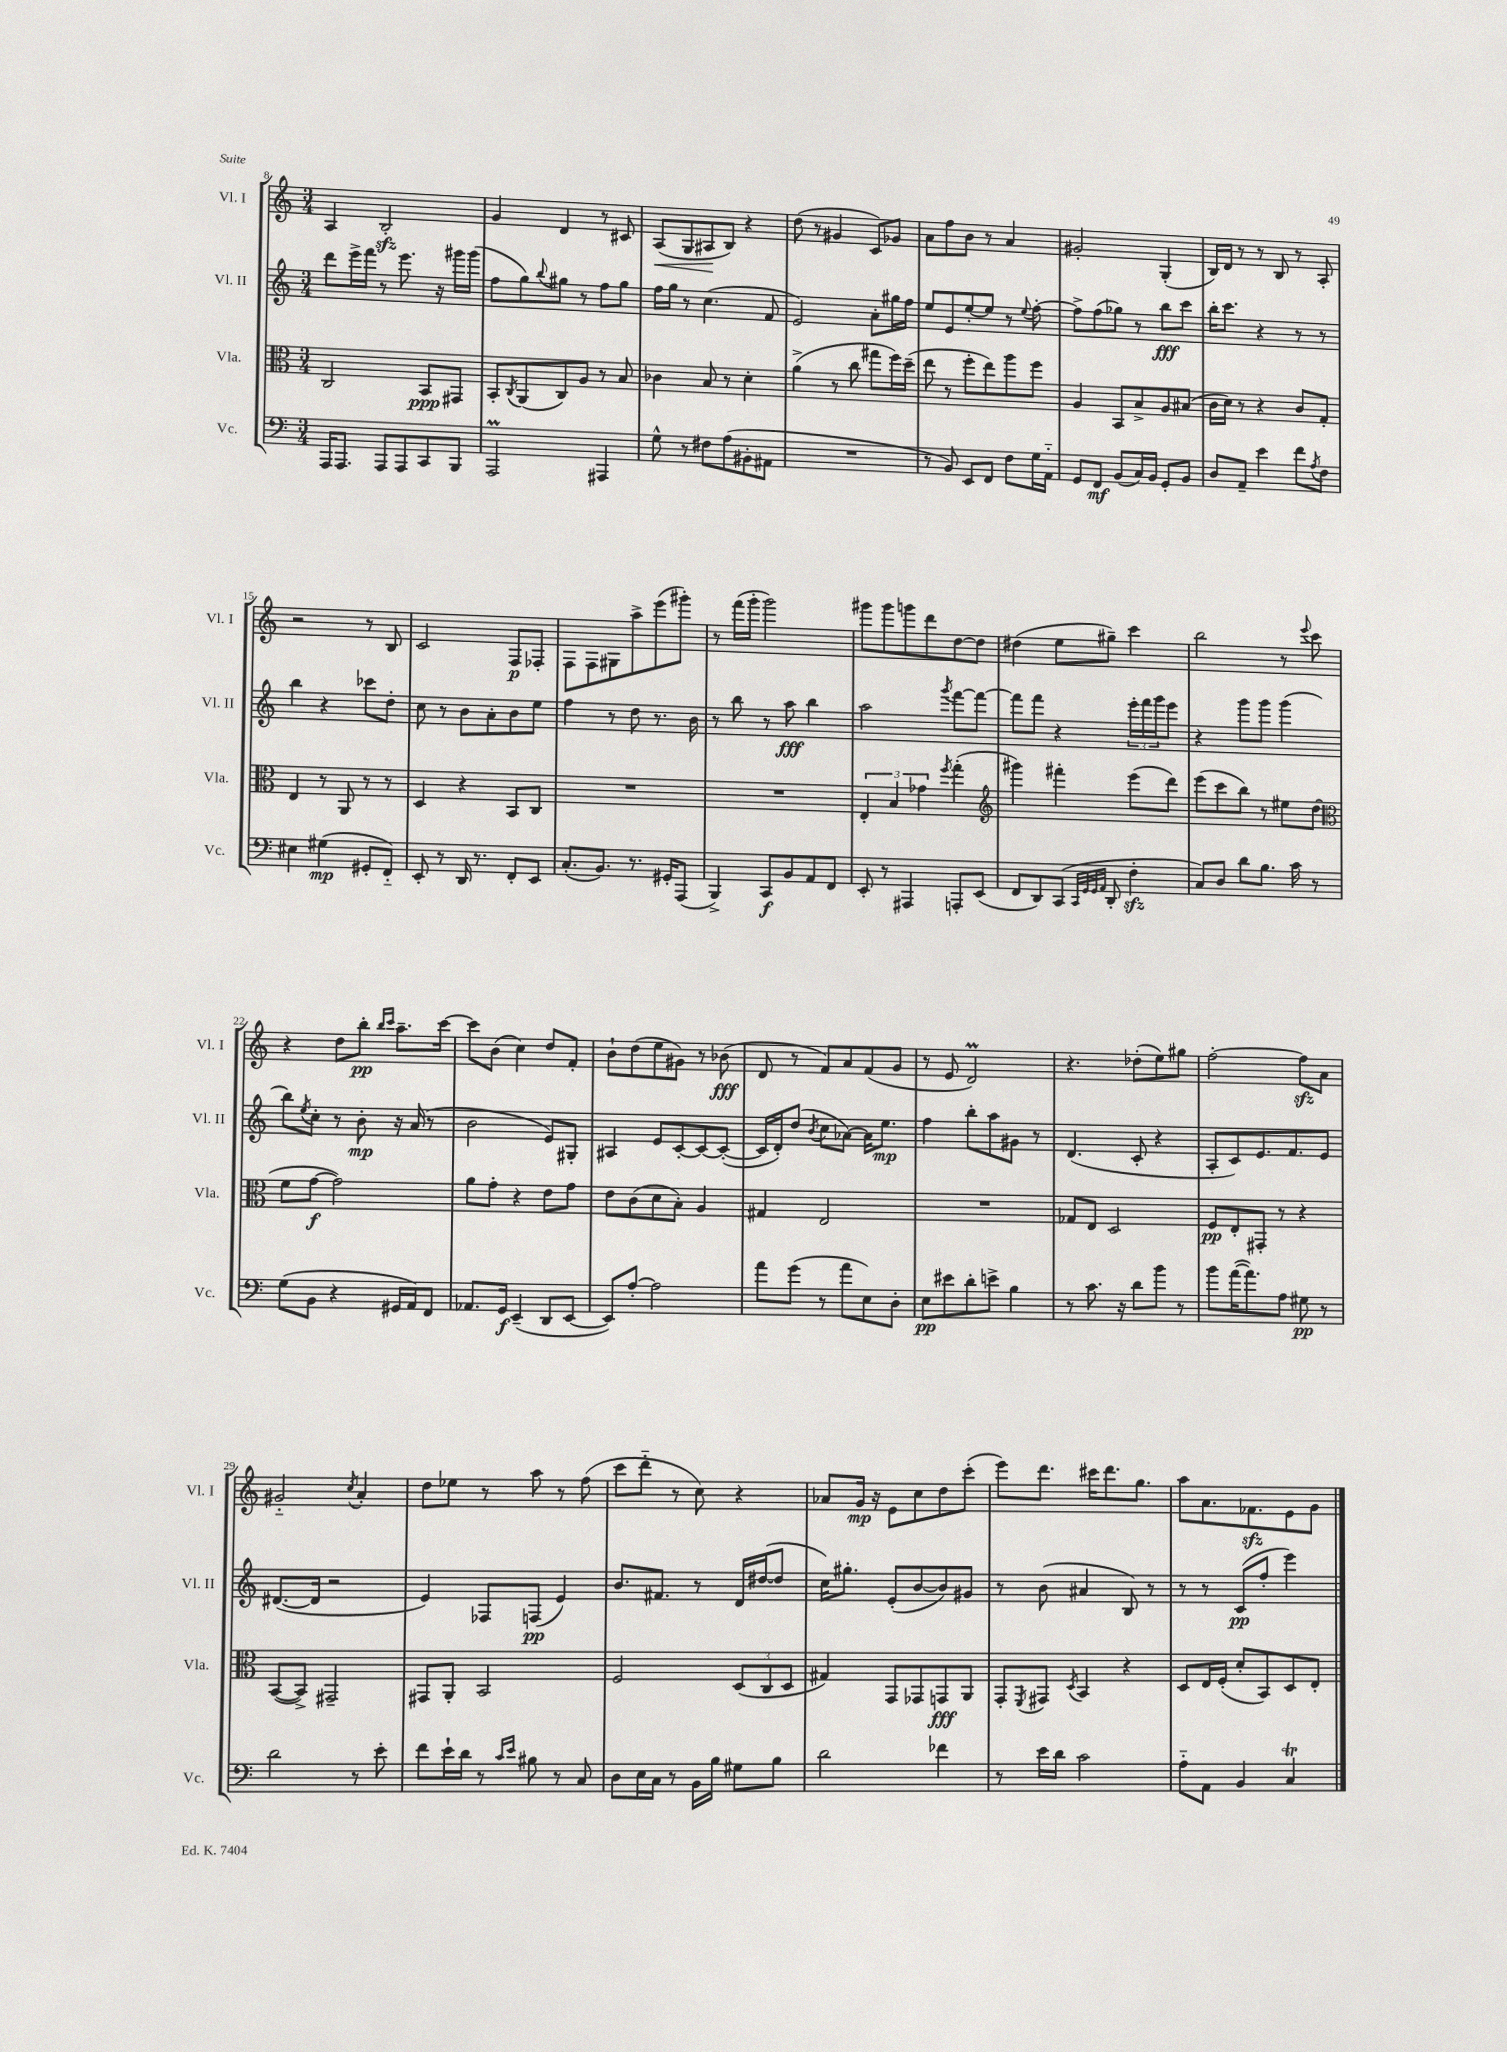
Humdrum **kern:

**kern	**kern	**kern	**kern
*staff4	*staff3	*staff2	*staff1
*clefF4	*clefC3	*clefG2	*clefG2
*k[]	*k[]	*k[]	*k[]
*M3/4	*M3/4	*M3/4	*M3/4
16AAA/LK	2C/	8ddd\L	4A/
8.AAA/J	.	.	.
.	.	16eee^\L	.
.	.	16fff\JJ	.
8AAA/L	.	8r	2B'/
8AAA/	.	8.eee\	.
8CC/	8BB/L	.	.
.	.	16r	.
8BBB/J	8GG#/J	16ggg#\LL	.
.	.	(16ggg#\JJ	.
=	=	=	=
2AAA/	8BB'/L	8ff\L	4g/
.	8qC/	.	.
.	(8AA/	8gg\)	.
.	.	8qqbb/	.
.	8C/)	8gg#\J	4d/
.	8A/J	8r	.
4AAA#/	8r	8ff\L	8r
.	8B/	8gg#\J	8c#/
=	=	=	=
8G^^\	4c-\	16ff\LL	(8A/L
.	.	16gg\JJ	.
8r	.	8r	8G/
8F#\L	8B/	(4.cc\	8A#/
(8A\	8r	.	8B/J)
8BB#'\	4d'\	.	4r
8AA#\J	.	8f/	.
=	=	=	=
2.r	(4a^\	2e/)	(8dd\
.	.	.	8r
.	8r	.	4g#/
.	8cc\	.	.
.	8gg#\L	8a'\L	8c/L)
.	16ff\L)	16gg#\L	8g-/J
.	(16dd~\JJ	16ff\JJ	.
=	=	=	=
8r	8ee\	8ee/L	8a\L
8BB/)	8r	8e/	8ff\
8EE/L	8ff'\L	[8ee'/	8b\J
8FF/J	8ee\)	8ee/]J	8r
8F\L	8aa\	8r	4a/
.	.	8qqee/	.
16G\L	8ff\J	[8ff'\	.
16AA'~\JJ	.	.	.
=	=	=	=
8GG/L	4A/	8ff^\]L	2g#'/
8FF/J	.	(8ff\	.
(8BB/L	8BB/L	8gg-\J)	.
16C/L)	8B^/	8r	.
16BB/JJ	.	.	.
8GG'/L	8A/	8bb\L	(4G'/
8BB/J	(8B#/J	8ccc\J	.
=	=	=	=
8D/L	16c\LL	16bb'\LK	16B/LL)
.	16d\JJ)	8.ccc\J	16d/JJ
8AA~/J	8r	.	8r
4e\	4r	4r	8r
.	.	.	8B/
8f\L	8c/L	8r	8r
8qA/	.	.	.
8F\J	8G'/J	8r	8A'/
=	=	=	=
4E#\	4E/	4bb\	2r
(4G#\	8r	4r	.
.	8AA/	.	.
8GG#'/L	8r	8ccc-\L	8r
8FF'~/J)	8r	8dd'\J	8B/
=	=	=	=
8EE'/	4D/	8cc\	2c/
8r	.	8r	.
16DD/	4r	8b\L	.
8.r	.	.	.
.	.	8a'\	.
8FF'/L	8BB/L	8b\	8F/L
8EE/J	8C/J	8ee\J	8F-'/J
=	=	=	=
(8.C'/L	2.r	4ff\	8F\L
.	.	.	8F\
8.BB/J)	.	.	.
.	.	8r	8G#\
8.r	.	8dd\	8aa^\
.	.	8.r	(8eee\
16GG#'/LK	.	.	.
(8AAA/J	.	.	8ggg#'\J)
.	.	16b\	.
=	=	=	=
4BBB^/)	2.r	8r	8r
.	.	8bb\	(16fff\LL
.	.	.	16ggg'\JJ
8CC/L	.	8r	2ggg\)
8BB/	.	8aa\	.
8AA/	.	4bb\	.
8FF/J	.	.	.
=	=	=	=
8EE'/	6E'/	2aa\	8ggg#\L
8r	.	.	8ggg#\
.	6B/	.	.
4AAA#/	.	.	8ggg\
.	6g-\	.	.
.	.	.	8ddd\
.	8qff/	8qggg/	.
8AAA'/L	(4gg'\	[8fff\L	[8dd\
(8EE/J	.	8fff\_J	8dd\]J
=	=	=	=
*	*clefG2	*	*
8FF/L	4ggg#\)	8fff\]L	(4dd#\
8DD/)	.	8fff\J	.
(8CC/J	4fff#'\	4r	8ee\L
32qqCC/LLL	.	.	.
32qqGG/	.	.	.
32qqGG/	.	.	.
32qqAA/JJJ	.	.	.
8DD'/	.	.	8gg#~\J)
4F'\	(8eee\L	24eee'\LL	4ccc\
.	.	24fff\	.
.	.	24ggg\J	.
.	8ddd\J)	8eee\J	.
=	=	=	=
8C/L)	(8eee\L	4r	2bb\
8D/J	8ccc\	.	.
8d\L	8bb\J)	8ggg\L	.
8.B\J	8r	8ggg\J	.
.	8ee#\L	(4ggg\	8r
16c\	.	.	.
.	.	.	8qqeee/
8r	(8dd\J	.	8ccc\
=	=	=	=
*	*clefC3	*	*
(8G\L	8f\L	8bb\L)	4r
.	.	8qee/	.
8BB\J	[8g\J	8cc'\J	.
4r	2g\])	8r	8dd\L
.	.	8b'\	8bb'\J
.	.	.	16qqbb/LL
.	.	.	16qqccc/JJ
16GG#/LL	.	16r	8.aa~\L
16AA/J)	.	(16a/	.
8FF/J	.	8r	.
.	.	.	[16ccc\Jk
=	=	=	=
8.AA-/L	8a\L	2b\	8ccc\]L
.	8g'\J	.	(8b\J
16GG/Jk	.	.	.
(4EE~/	4r	.	4cc\)
8DD/L	8e\L	8e/L)	8dd/L
[8EE/J	8g\J	8G#'/J	8f'/J
=	=	=	=
8EE/]L)	8e\L	4A#/	8b`\L
[8A'/J	(8c\	.	(8dd\
2A\]	8d\	8e/L	8ee\
.	8B'\J)	[8c'/	8g#\J)
.	4A/	8c/_	8r
.	.	(8c'/_J	(8b-\
=	=	=	=
8a\L	4G#/	16c/]LL	8d/
.	.	16d'/J)	.
(8g\J	.	(8dd/J	8r
.	.	8qb/	.
8r	2E/	8cc\L	8f/L)
8a\L	.	[8a-\J)	8a/
8E\)	.	16a-\]LK	(8f/
.	.	8.ee\J	.
8D'\J	.	.	8g/J
=	=	=	=
8E\L	2.r	4ff\	8r
8e#\	.	.	8e/
8d'\	.	8bb'\L	2d/)
8e^\J	.	8aa\	.
4B\	.	8g#\J	.
.	.	8r	.
=	=	=	=
8r	8G-/L	(4.d/	4.r
8.c\	8E/J	.	.
.	2D/	.	.
16r	.	.	.
8d\L	.	8c'/	(8dd-'\L
8b\J	.	4r	8ee\)
8r	.	.	8gg#\J
=	=	=	=
8b\L	8F/L	8A'/L	[2ff'\
([16a\K	8E'/	8c/)	.
8.a\])	.	.	.
.	8GG#'/J	8.e/	.
8A\J	8r	.	.
.	.	8.f/	.
8G#\	4r	.	8ff\]L
8r	.	8e/J	8a\J
=	=	=	=
2d\	([8BB/L	([8.d#/L	2g#'~/
.	8BB^/]J)	.	.
.	.	16d#/]Jk	.
.	2GG#~/	2r	.
.	.	.	8qcc/
8r	.	.	4a'/
8e'\	.	.	.
=	=	=	=
8f\L	8GG#/L	4e/)	8dd\L
16e`\L	8AA'/J	.	8ee-\J
16d\JJ	.	.	.
8r	2BB/	8F-/L	8r
16qqc/LL	.	.	.
16qqe/JJ	.	.	.
8B#\	.	(8F/J	8aa\
8r	.	4e/)	8r
8C/	.	.	(8ff\
=	=	=	=
8D\L	2F/	8.b/L	8ccc\L
16E\L	.	.	8ddd'~\J
16C\JJ	.	8.f#/J	.
8r	.	.	8r
16BB\LL	.	8r	8cc\)
16B\JJ	.	.	.
8G#\L	(12D/L	16d/LL	4r
.	.	([16dd#/J	.
.	12C/	.	.
8B\J	.	8dd#/]J	.
.	12D/J	.	.
=	=	=	=
2d\	4G#/)	16cc\LK)	8a-/L
.	.	8.gg#'\J	.
.	.	.	16g/Jk
.	.	.	16r
.	8GG/L	(8e'/L	8e\L
.	8GG-/	[8b/	8cc\
4f-\	8GG/	8b/])	8dd\
.	8AA/J	8g#/J	(8ccc'\J
=	=	=	=
8r	8GG'/L	8r	8eee\L)
.	8qFF/	.	.
16e\LL	8GG#/J	(8b\	8.ddd\J
16d\JJ	.	.	.
.	8qD/	.	.
2c\	4BB/	4a#/	.
.	.	.	16ccc#\LK
.	.	.	8.ddd\
.	4r	8B/)	.
.	.	.	8.gg\J
.	.	8r	.
=	=	=	=
8A'~\L	8D/L	8r	8aa\L
8AA\J	16E/L	8r	8.a\
.	(16F'/JJ	.	.
4BB/	8d'/L	(8c/L	.
.	.	.	8.f-\
.	8BB/)	8ff'/J	.
4C/	8D/	4eee\)	8e\
.	8E'/J	.	8g\J
==	==	==	==
*-	*-	*-	*-
